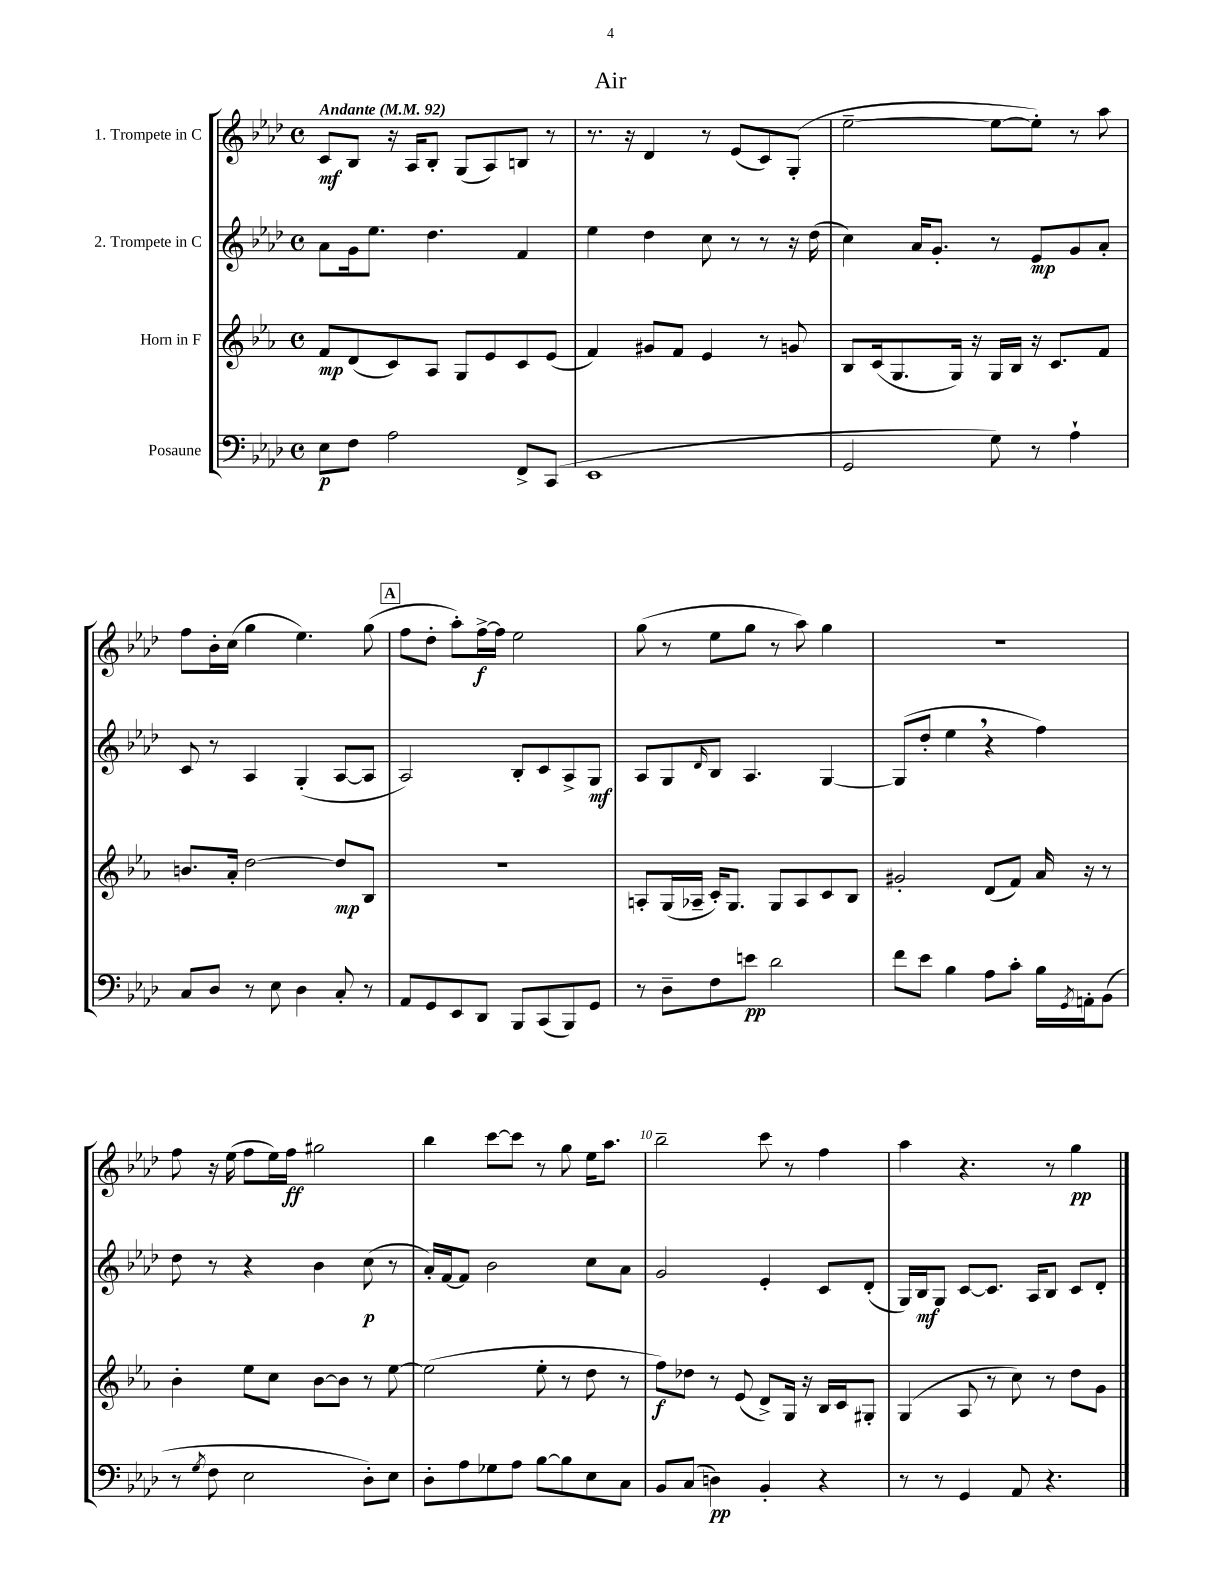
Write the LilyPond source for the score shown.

\header { title = "Air" }
<<
\new StaffGroup <<
\new Staff = "s0" \with { instrumentName = "1. Trompete in C" } {
    \clef treble \key aes \major \defaultTimeSignature \time 4/4 \tempo "Andante" 4 = 92
    c'8\mf bes8 r16 aes16 bes8-. g8( aes8) b8 r8 |
    r8. r16 des'4 r8 ees'8( c'8) g8-.( |
    ees''2~-- ees''8~ ees''8-.) r8 aes''8 |
    f''8 bes'16-. c''16( g''4 ees''4.) g''8( |
    \mark \markup { \box "A" } f''8 des''8-. aes''8-.) f''16~->\f f''16 ees''2 |
    g''8( r8 ees''8 g''8 r8 aes''8) g''4 |
    R1 |
    f''8 r16 ees''16( f''8 ees''16) f''16\ff gis''2 |
    bes''4 c'''8~ c'''8 r8 g''8 ees''16 aes''8. |
    bes''2-- c'''8 r8 f''4 |
    aes''4 r4. r8 g''4\pp \bar "|." |
}
\new Staff = "s1" \with { instrumentName = "2. Trompete in C" } {
    \clef treble \key aes \major \defaultTimeSignature \time 4/4
    aes'8 g'16 ees''8. des''4. f'4 |
    ees''4 des''4 c''8 r8 r8 r16 des''16( |
    c''4) aes'16 g'8.-. r8 ees'8\mp g'8 aes'8-. |
    c'8 r8 aes4 g4-.( aes8~ aes8 |
    \mark \markup { \box "A" } aes2) bes8-. c'8 aes8-> g8\mf |
    aes8 g8 \grace { des'16 } bes8 aes4. g4~ |
    g8( des''8-. ees''4 \breathe r4 f''4) |
    des''8 r8 r4 bes'4 c''8\p( r8 |
    aes'16-.) f'16~ f'8 bes'2 c''8 aes'8 |
    g'2 ees'4-. c'8 des'8-.( |
    g16) bes16\mf g8 c'8~ c'8. aes16 bes8 c'8 des'8-. \bar "|." |
}
\new Staff = "s2" \with { instrumentName = "Horn in F" } {
    \clef treble \key ees \major \defaultTimeSignature \time 4/4
    f'8\mp d'8( c'8) aes8 g8 ees'8 c'8 ees'8( |
    f'4) gis'8 f'8 ees'4 r8 g'8 |
    bes8 c'16( g8. g16) r16 g16 bes16 r16 c'8. f'8 |
    b'8. aes'16-. d''2~ d''8\mp bes8 |
    \mark \markup { \box "A" } R1 |
    a8-. g16( aes16-- c'16-.) g8. g8 aes8 c'8 bes8 |
    gis'2-. d'8( f'8) aes'16 r16 r8 |
    bes'4-. ees''8 c''8 bes'8~ bes'8 r8 ees''8~ |
    ees''2( ees''8-. r8 d''8 r8 |
    f''8\f) des''8 r8 ees'8( d'8->) g16 r16 bes16 c'16 gis8-. |
    g4( aes8 r8 c''8) r8 d''8 g'8 \bar "|." |
}
\new Staff = "s3" \with { instrumentName = "Posaune" } {
    \clef bass \key aes \major \defaultTimeSignature \time 4/4
    ees8\p f8 aes2 f,8-> c,8( |
    ees,1 |
    g,2 g8) r8 aes4-! |
    c8 des8 r8 ees8 des4 c8-. r8 |
    \mark \markup { \box "A" } aes,8 g,8 ees,8 des,8 bes,,8 c,8( bes,,8) g,8 |
    r8 des8-- f8 e'8\pp des'2 |
    f'8 ees'8 bes4 aes8 c'8-. bes16 \acciaccatura { g,8 } a,16-. bes,8( |
    r8 \acciaccatura { g8 } f8 ees2 des8-.) ees8 |
    des8-. aes8 ges8 aes8 bes8~ bes8 ees8 c8 |
    bes,8 c8( d4\pp) bes,4-. r4 |
    r8 r8 g,4 aes,8 r4. \bar "|." |
}
>>
>>
\layout { \context { \Score \override BarNumber.break-visibility = ##(#f #t #t) barNumberVisibility = #(every-nth-bar-number-visible 5) } }
